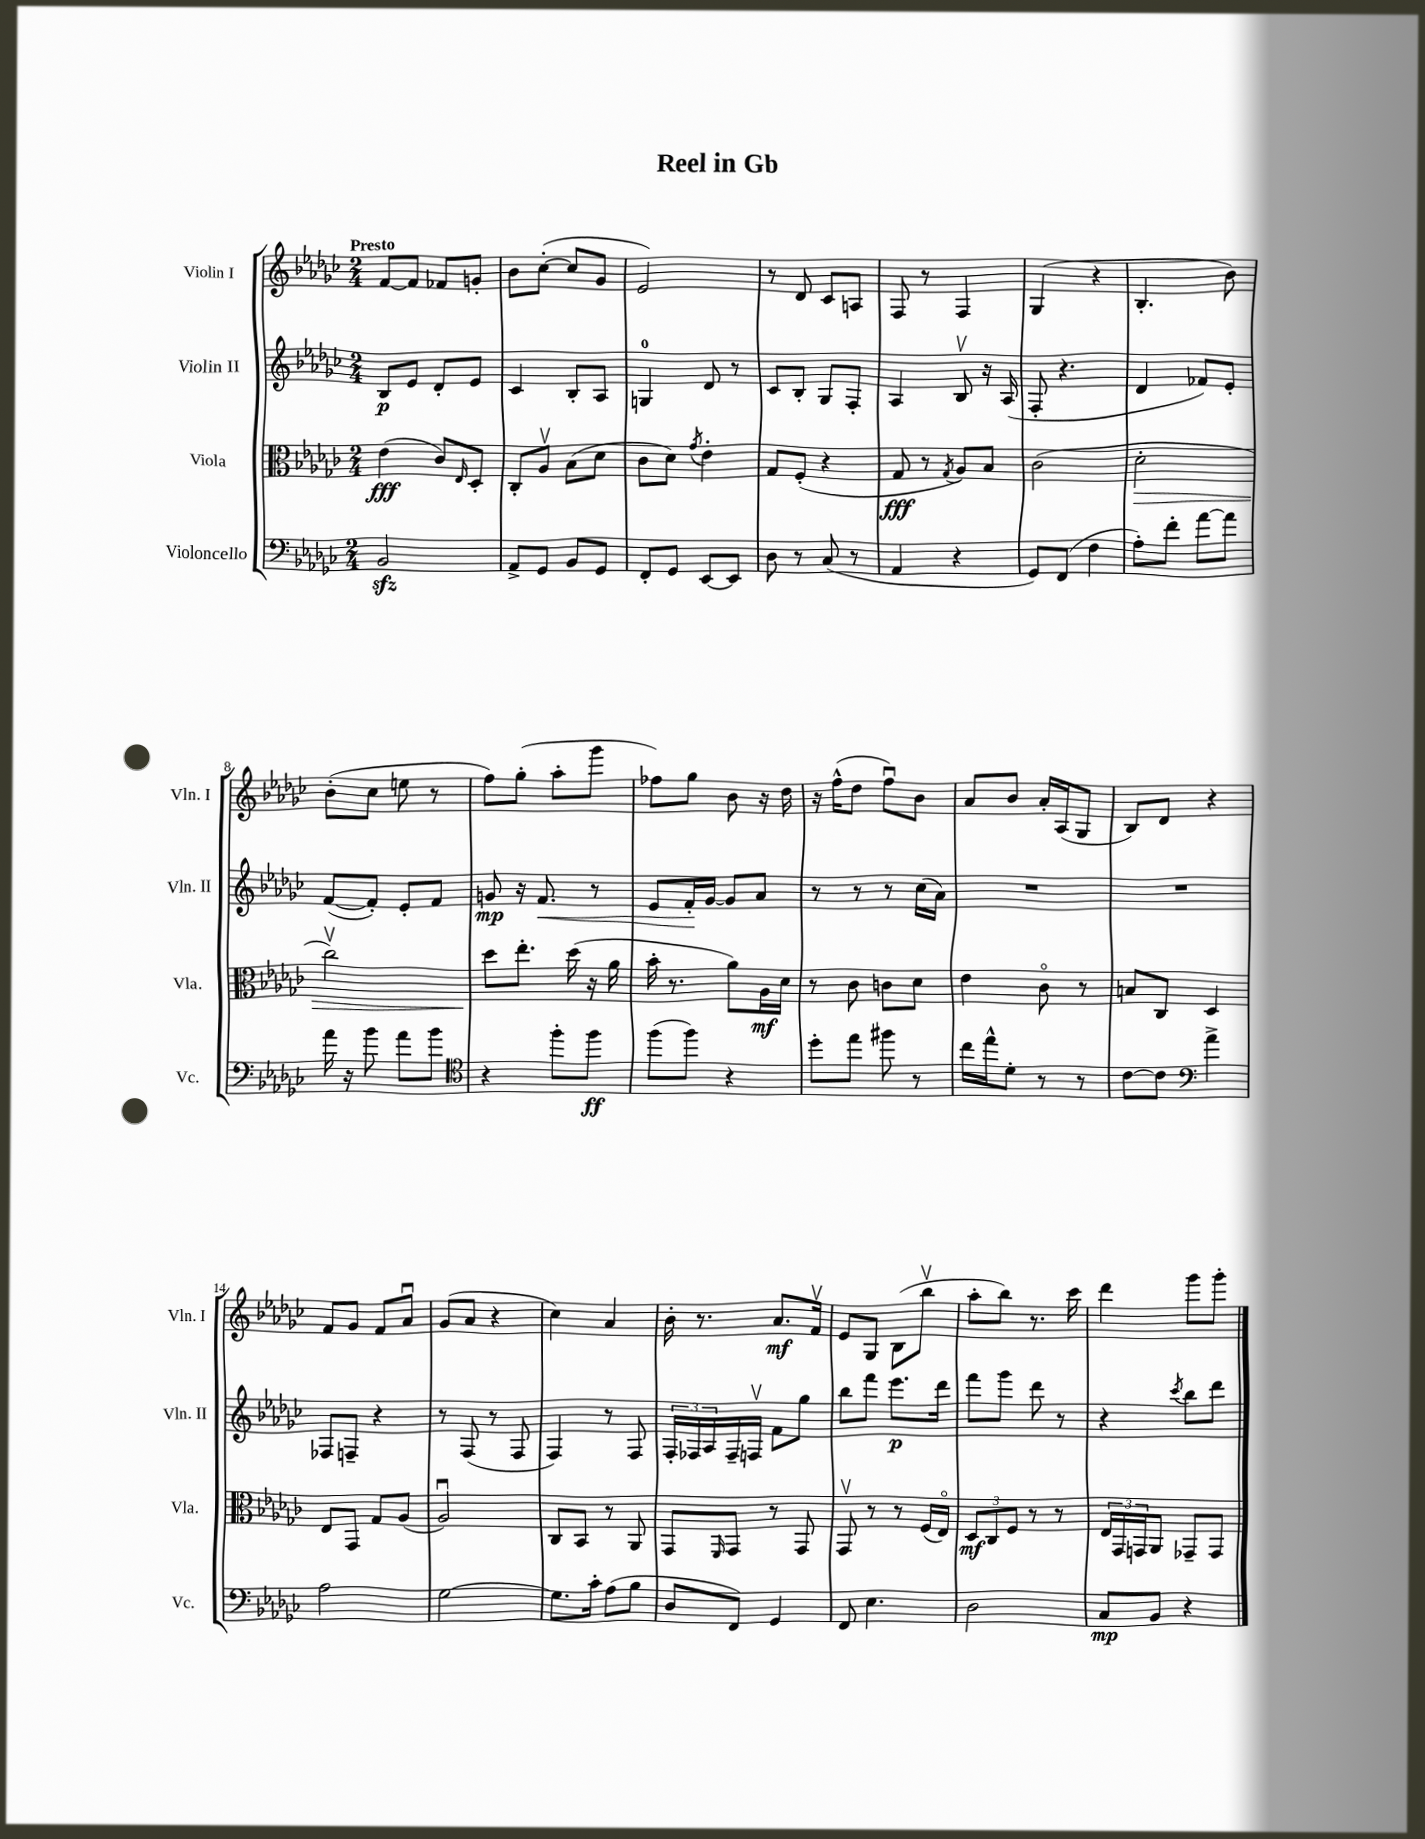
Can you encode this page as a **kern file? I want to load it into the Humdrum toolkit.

**kern	**kern	**kern	**kern
*staff4	*staff3	*staff2	*staff1
*clefF4	*clefC3	*clefG2	*clefG2
*k[b-e-a-d-g-c-]	*k[b-e-a-d-g-c-]	*k[b-e-a-d-g-c-]	*k[b-e-a-d-g-c-]
*M2/4	*M2/4	*M2/4	*M2/4
2BB-/	(4e-\	8B-/L	[8f/L
.	.	8e-/J	8f/]J
.	8c-/L)	8d-'/L	8f-/L
.	16qqE-/	.	.
.	8D-'/J	8e-/J	8g'/J
=	=	=	=
8AA-^/L	8C-'/L	4c-/	8b-\L
8GG-/J	8A-v/J	.	([8cc-'\J
8BB-/L	(8B-\L	8B-'/L	8cc-/]L
8GG-/J	8d-\J	8A-/J	8g-/J
=	=	=	=
8FF'/L	8c-\L	4G/	2e-/)
8GG-/J	8d-\J)	.	.
.	8qg-/	.	.
[8EE-/L	4e-'\	8d-/	.
8EE-/]J	.	8r	.
=	=	=	=
8D-\	8G-/L	8c-/L	8r
8r	(8F'/J	8B-'/J	8d-/
(8C-/	4r	8G-/L	8c-/L
8r	.	8F'/J	8A/J
=	=	=	=
4AA-/	8G-/	4A-/	8F/
.	8r	.	8r
.	8qG-/	.	.
4r	8A-/L)	8B-v/	4F/
.	8B-/J	16r	.
.	.	(16A-/	.
=	=	=	=
8GG-/L)	(2c-\	8F'/	(4G-/
(8FF/J	.	4.r	.
4F\	.	.	4r
=	=	=	=
8A-'\L)	2d-'\	4d-/	4.B-'/
8f'\J	.	.	.
[8a-\L	.	8f-/L)	.
8a-\]J	.	8e-'/J	8b-\)
=	=	=	=
16a-\	2cc-v\)	([8f/L	(8b-'\L
16r	.	.	.
8b-\	.	8f'/]J)	8cc-\J
8a-\L	.	8e-'/L	8ee\
8b-\J	.	8f/J	8r
=	=	=	=
*clefC4	*	*	*
4r	8dd-\L	8g/	8ff\L)
.	8.ee-'\J	16r	(8gg-'\J
.	.	8.f/	.
8ff'\L	.	.	8aa-'\L
.	(16dd-\	.	.
8ff\J	16r	8r	8ggg-\J
.	16a-\	.	.
=	=	=	=
(8ff\L	16b-'\	8e-/L	8ff-\L)
.	8.r	.	.
8ff\J)	.	16f'/L	8gg-\J
.	.	[16g-/JJ	.
4r	8a-\L)	8g-/]L	8b-\
.	16A-\L	8a-/J	16r
.	16d-\JJ	.	16dd-\
=	=	=	=
8dd-'\L	8r	8r	16r
.	.	.	(16ff^^\LK
8ee-\J	8c-\	8r	8dd-\J
8ff#\	8c\L	8r	8ffu\L)
8r	8d-\J	(16cc-\LL	8b-\J
.	.	16a-\JJ)	.
=	=	=	=
16cc-\LL	4e-\	2r	8a-/L
16ee-^^\J	.	.	.
8d-'\J	.	.	8b-/J
8r	8c-o\	.	16a-'/LL
.	.	.	(16A-/J
8r	8r	.	8G-/J
=	=	=	=
[8c-\L	8B/L	2r	8B-/L)
8c-\]J	8C-/J	.	8d-/J
*clefF4	*	*	*
4a-^\	4D-/	.	4r
=	=	=	=
2A-\	8E-/L	8F-/L	8f/L
.	8GG-/J	8F~/J	8g-/J
.	8G-/L	4r	8f/L
.	(8A-/J	.	8a-u/J
=	=	=	=
[2G-\	2A-u/)	8r	(8g-/L
.	.	(8F/	8a-/J
.	.	8r	4r
.	.	8F/	.
=	=	=	=
8.G-\]L	8C-/L	4F/)	4cc-\)
.	8BB-/J	.	.
16c-'\Jk	.	.	.
(8A-\L	8r	8r	4a-/
8B-\J	8AA-/	8F/	.
=	=	=	=
8D-/L	8GG-/L	24F'/LL	16b-'\
.	.	24F-/	.
.	.	.	8.r
.	.	24A-/	.
.	16qqFF/	.	.
8FF/J)	8GG-/J	16F-~/	.
.	.	16Fv/JJ	.
4GG-/	8r	8f\L	8.a-/L
.	8GG-/	8gg-\J	.
.	.	.	16fv/Jk
=	=	=	=
8FF/	8GG-v/	8bb-\L	8e-/L
4.E-\	8r	8fff\J	8G-/J
.	8r	8.eee-\L	(8B-\L
.	(16F/LL	.	8bb-v\J
.	16E-o/JJ)	16ddd-\Jk	.
=	=	=	=
2D-\	12D-/L	8fff\L	8aa-'\L
.	12C-/	.	.
.	.	8ggg-\J	8bb-\J)
.	12F/J	.	.
.	8r	8ddd-\	8.r
.	8r	8r	.
.	.	.	16ccc-\
=	=	=	=
8C-/L	24E-/LL	4r	4ddd-\
.	24GG-/	.	.
.	24GG/J	.	.
8BB-/J	8AA-/J	.	.
.	.	8qccc-/	.
4r	8GG-~/L	8bb-\L	8ggg-\L
.	8GG-/J	8ddd-\J	8ggg-'\J
==	==	==	==
*-	*-	*-	*-
